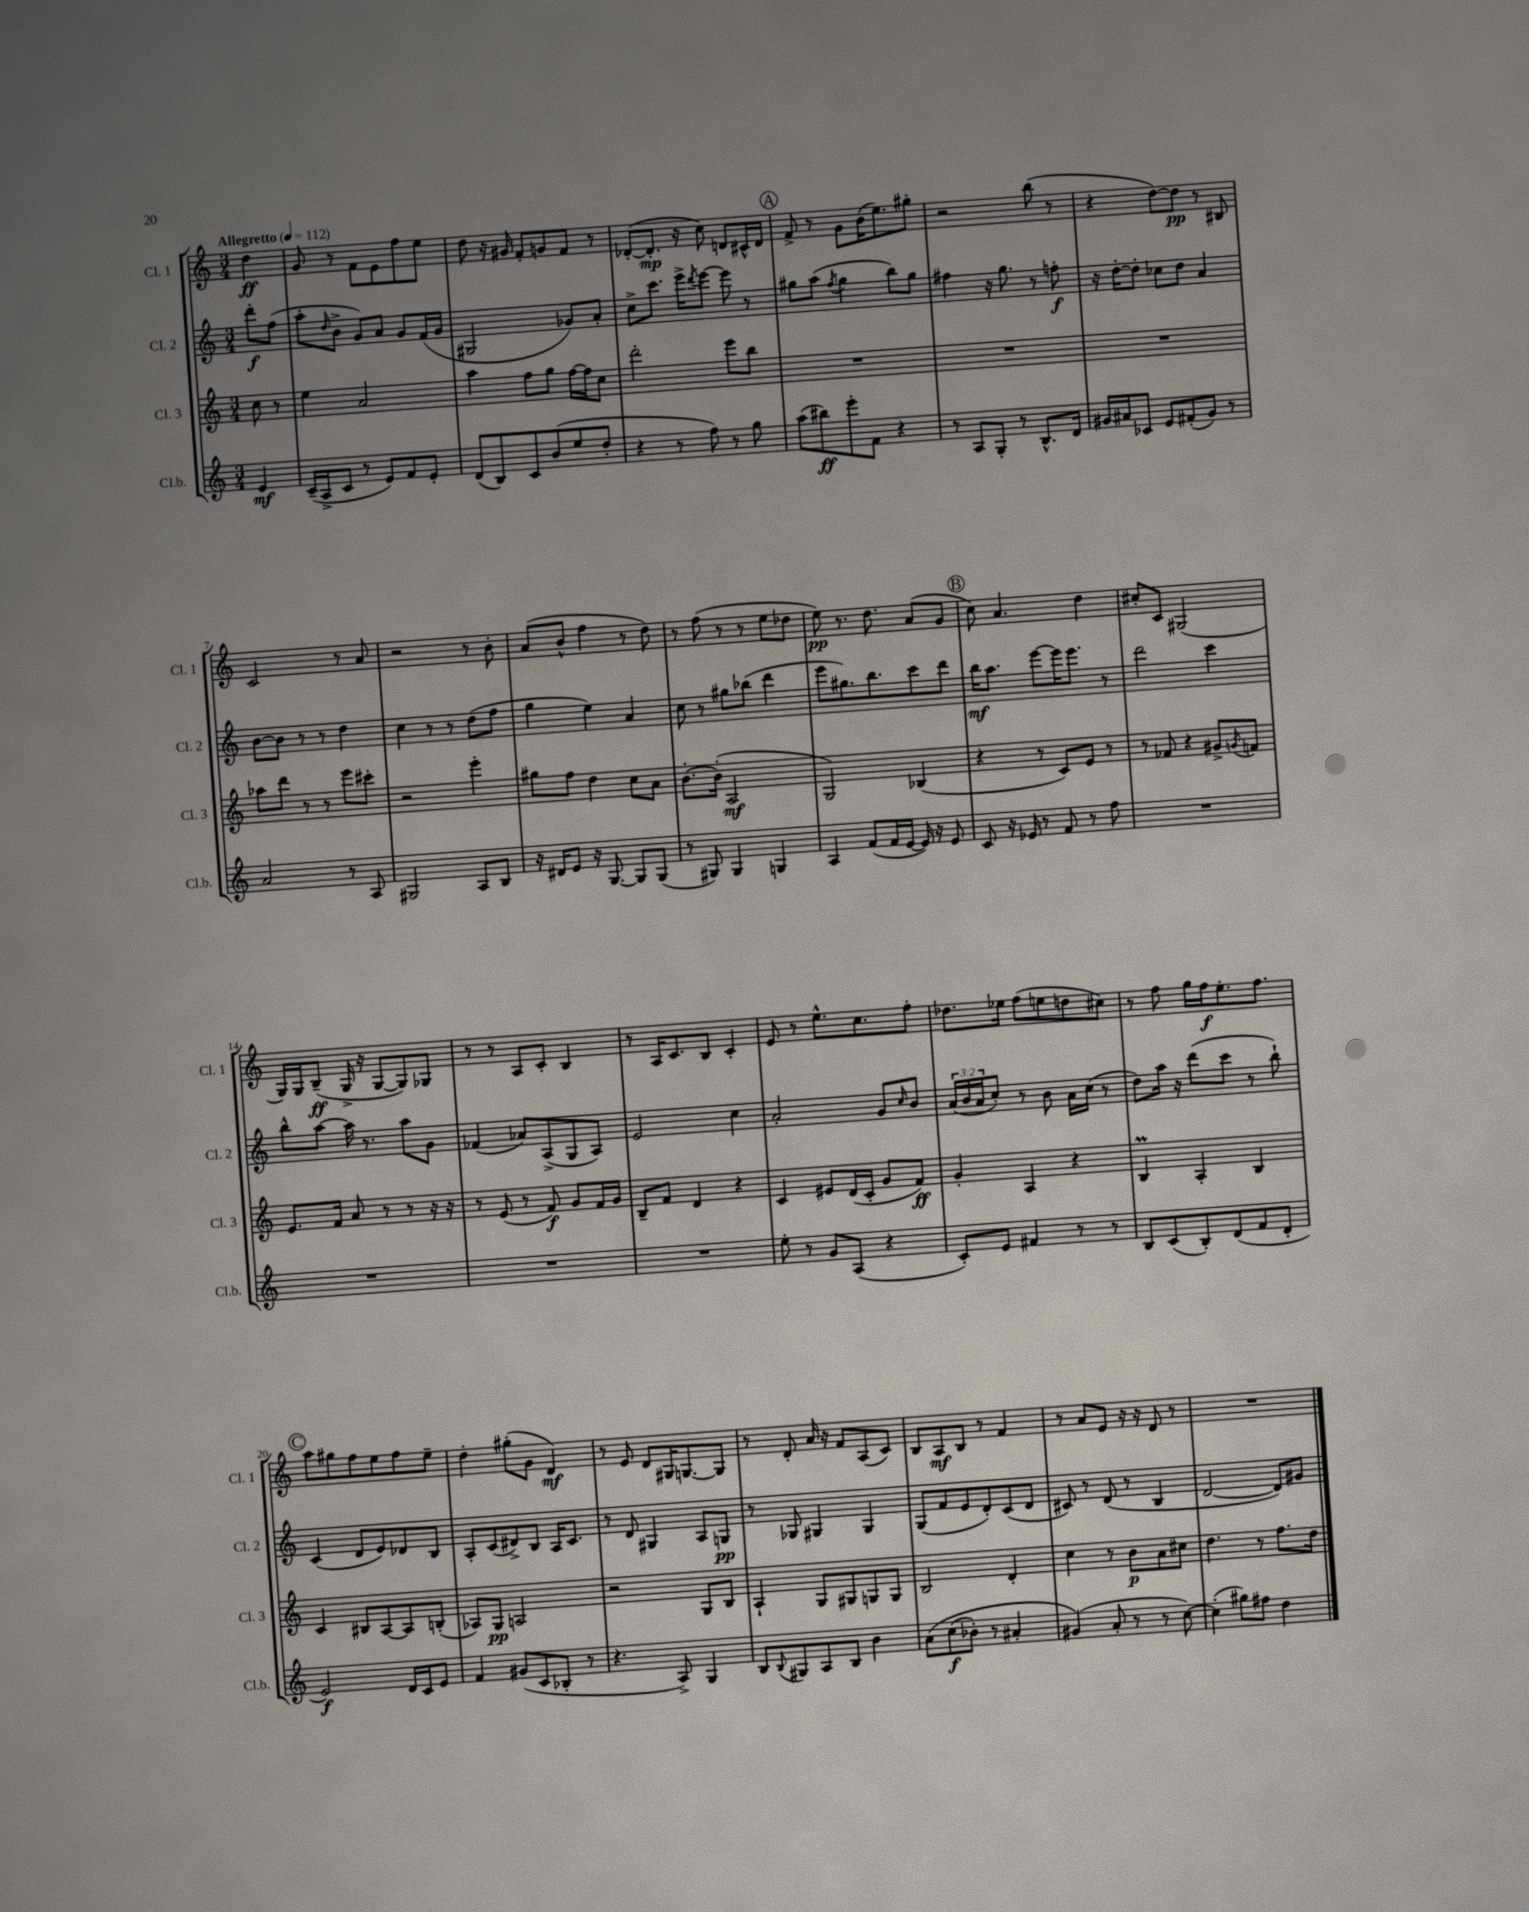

**kern	**kern	**kern	**kern
*staff4	*staff3	*staff2	*staff1
*clefG2	*clefG2	*clefG2	*clefG2
*k[]	*k[]	*k[]	*k[]
*M3/4	*M3/4	*M3/4	*M3/4
*MM112	*MM112	*MM112	*MM112
4e	8cc	8ddd'	4dd
.	8r	(8ff	.
=	=	=	=
(16c~	4ee	8aa'	8g
16A^	.	.	.
.	.	16qqdd	.
8c	.	8b^	8r
8r	2a	8g)	8f
8e)	.	8a	8e
8f	.	8g	8ff
8e'	.	(16f	8ee
.	.	16g	.
=	=	=	=
(8d	4aa	2G#	8dd
8B)	.	.	16r
.	.	.	16g#
8c	8ff	.	8f'
(8b	8gg	.	8g
8ee	[16ff	8g-)	8f
.	16ff]	.	.
8dd'	8cc	8a'	8r
=	=	=	=
4r	2ddd'	8cc^	([8d-'
.	.	8.ccc	8.d-']
8r	.	.	.
.	.	16eee^	16r
.	.	8qddd	.
8ff)	.	[8eee	8cc)
8r	8eee	8eee]	8d
8gg	8bb	8r	16c#^^
.	.	.	16d
=	=	=	=
(8aa	2.r	8gg#	8f^
8bb#)	.	(8aa	8r
.	.	8qff	.
8eee'	.	4gg#	8g
8f	.	.	(16b
.	.	.	8.ee)
4r	.	8bb)	.
.	.	8gg#	8gg#'
=	=	=	=
8r	2.r	4ff#	2r
8A	.	.	.
8G'	.	16r	.
.	.	8.gg	.
8r	.	.	.
8.B^^	.	8r	(8bb
.	.	8ff'	8r
16d	.	.	.
=	=	=	=
16g#	2.r	16r	4r
16a#	.	[16dd'	.
8c-	.	8dd']	.
8e	.	8cc-	[8dd)
(8f#'	.	8dd	8dd]
8g#)	.	4a	8r
8r	.	.	8B#
=	=	=	=
2a	8aa-	[8b	2c
.	8ddd	8b]	.
.	8r	8r	.
.	8r	8r	.
8r	8eee	4dd	8r
8A	8ccc#'	.	8a
=	=	=	=
2G#	2r	4cc	2r
.	.	8r	.
.	.	8r	.
8A	4eee'	(8dd	8r
8B	.	8ff	8b'
=	=	=	=
16r	8gg#	4gg	(8a
16d#	.	.	.
8e	8ff	.	8b^^
16r	4dd	4ee)	4ff
[8.G	.	.	.
8G]	8cc	4a	8r
(8G	8a	.	8dd)
=	=	=	=
8r	[8.b'	8cc	8r
8G#)	.	8r	(8ff
.	(16b']	.	.
4G#	2A	8gg#	8r
.	.	(8bb-	8r
4G	.	4ddd	8ee
.	.	.	8dd-
=	=	=	=
4A	2G)	8eee	8ee)
.	.	8.gg#)	8.r
(8f	.	.	.
.	.	8.bb	8.dd
16f	.	.	.
[16e	.	.	.
16e])	(4B-	8ccc	(8a
16r	.	.	.
8e	.	8ddd	8g
=	=	=	=
8c	4r	16bb	8cc)
.	.	8.aa	.
16r	.	.	4.a
16e-	.	.	.
8r	8r	[8eee	.
8f	8c)	16eee]	.
.	.	8.eee	.
8r	8e	.	4dd
8ff	8r	8r	.
=	=	=	=
2.r	8r	2ddd	8cc#'
.	8f-	.	8c
.	4r	.	(2G#
.	8g#^	4ccc	.
.	8qg	.	.
.	8f	.	.
=	=	=	=
2.r	8.e	8bb^^	16G)
.	.	.	16G
.	.	[8aa	(8B~
.	16f	.	.
.	8a	16aa]	16G^
.	.	8.r	16r
.	8r	.	[8G
.	8r	8aa	8G])
.	16r	8g	8G-
.	16r	.	.
=	=	=	=
2.r	8r	(4f-	8r
.	(8e	.	8r
.	8r	8a-)	8A
.	8f)	(8A^	8c'
.	8g	8G	4B
.	16f	8A)	.
.	16g	.	.
=	=	=	=
2.r	8B~	2e	8r
.	8f	.	16A
.	.	.	8.c
.	4d	.	.
.	.	.	8B
.	4r	4cc	4c'
=	=	=	=
8ee'	4c	2a'	8e
8r	.	.	8r
8g	8e#	.	8.ee^^
(8A	(16d	.	.
.	16c'	.	8.cc
4r	8g	8g	.
.	.	16qqcc	.
.	8f)	8b	8ff'
=	=	=	=
8c')	4g'	(24a	8.dd-
.	.	24b	.
.	.	24a	.
8e	.	8cc')	.
.	.	.	16ee-
4f#	4A	8r	(8ff
.	.	8b	8ee
8r	4r	16a	8dd
.	.	(16cc	.
8r	.	8r	8cc#)
=	=	=	=
8B	4B	8dd)	8r
(8c	.	16aa	8ff
.	.	16r	.
8B')	4A'	(8ddd	16gg
.	.	.	16ff
(8d	.	8ccc	8.ee'
8f	4B	8r	.
.	.	.	8.ff
8d'	.	8bb`)	.
=	=	=	=
2e)	4c	(4c	8aa
.	.	.	8gg#
.	8B#	8d	8ff
.	[8A	8e)	8ee
16d	8A]	8d-	8ff
16c	.	.	.
8e	(8B'	8B	8ee~
=	=	=	=
4f	8A-)	8A'	4dd'
.	8G	(8c	.
(8g#	2A	8d#^)	(8gg#'
8c	.	8B	8g
8B-'	.	16A	4d)
.	.	8.c	.
8r	.	.	.
=	=	=	=
4.r	2r	8r	8r
.	.	8d	8e
.	.	4G#	8d
8A^)	.	.	16G#
.	.	.	[8.G
4G	8G	8A	.
.	8B	8G	8G]
=	=	=	=
8B	4A`	8r	8r
8qqB	.	.	.
8G#	.	8G-	8d'
8A	8G	4G#	16a
.	.	.	16r
8B	8G#	.	8f
4b	8G	4G#	(8A
.	8G	.	8c)
=	=	=	=
&(8a	2B	(8G	8B
(8cc	.	8f	8A
8b-')	.	8e	8B
8r	.	8d')	8r
4a#'	4d'	(8c	4f
.	.	8d	.
=	=	=	=
(4g#&)	4cc	8c#)	8r
.	.	8r	8a
8a'	8r	(8d	8e
8r	8b	8r	16r
.	.	.	16r
8r	8a	4B	8d
[8cc)	8cc#	.	8r
=	=	=	=
(4cc']	4.dd	[2d	2.r
8gg#)	.	.	.
8ff#	8r	.	.
4dd	8.ff	8d])	.
.	.	8g#	.
.	16dd	.	.
==	==	==	==
*-	*-	*-	*-
